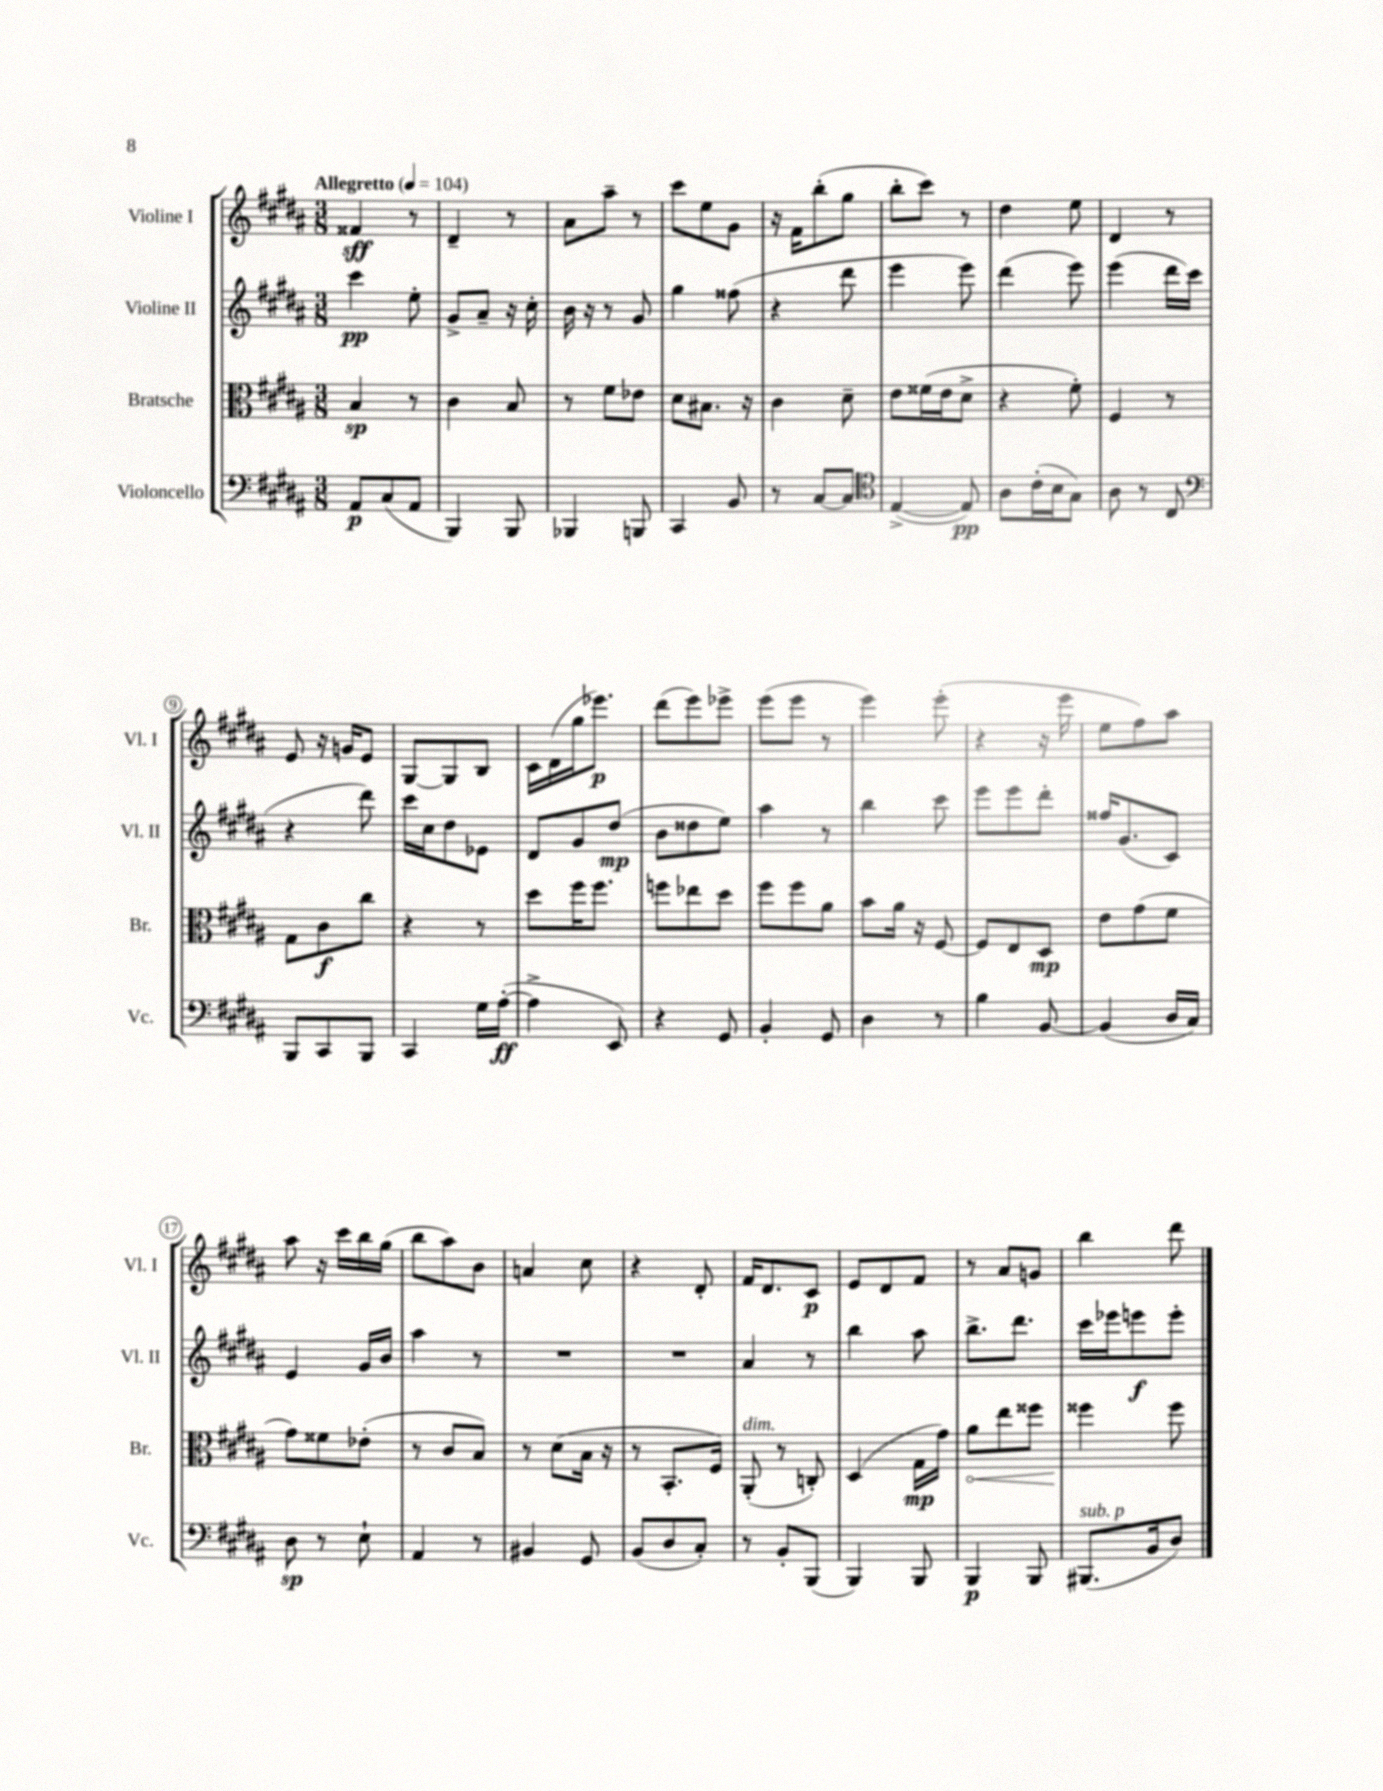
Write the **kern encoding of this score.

**kern	**dynam	**kern	**dynam	**kern	**dynam	**kern	**dynam
*part4	*part4	*part3	*part3	*part2	*part2	*part1	*part1
*staff4	*staff4	*staff3	*staff3	*staff2	*staff2	*staff1	*staff1
*I"Violoncello	*	*I"Bratsche	*	*I"Violine II	*	*I"Violine I	*
*I'Vc.	*	*I'Br.	*	*I'Vl. II	*	*I'Vl. I	*
*clefF4	*	*clefC3	*	*clefG2	*	*clefG2	*
*k[f#c#g#d#a#]	*	*k[f#c#g#d#a#]	*	*k[f#c#g#d#a#]	*	*k[f#c#g#d#a#]	*
*M3/8	*	*M3/8	*	*M3/8	*	*M3/8	*
*MM104	*	*MM104	*	*MM104	*	*MM104	*
=1	=1	=1	=1	=1	=1	=1	=1
!	!	!	!	!	!	!LO:TX:a:B:t=Allegretto	!
8AA#/L	p	4B/	sp	4ccc#\	pp	4f##X/	sff
(8C#/	.	.	.	.	.	.	.
8AA#/J	.	8r	.	8ee'\	.	8r	.
=2	=2	=2	=2	=2	=2	=2	=2
4BBB/)	.	4c#\	.	8g#^/L	.	4d#~/	.
.	.	.	.	8a#~/J	.	.	.
8BBB/	.	8B/	.	16r	.	8r	.
.	.	.	.	16cc#'\	.	.	.
=3	=3	=3	=3	=3	=3	=3	=3
4BBB-X/	.	8r	.	16b\	.	8a#\L	.
.	.	.	.	16r	.	.	.
.	.	8f#\L	.	8r	.	8aa#~\J	.
8BBBn/	.	8e-X\J	.	8g#/	.	8r	.
=4	=4	=4	=4	=4	=4	=4	=4
4CC#/	.	8d#\L	.	4gg#\	.	8ccc#\L	.
.	.	8.B#X\J	.	.	.	8ee\	.
8BB/	.	.	.	(8ff##X\	.	8g#\J	.
.	.	16r	.	.	.	.	.
=5	=5	=5	=5	=5	=5	=5	=5
8r	.	4c#\	.	4r	.	16r	.
.	.	.	.	.	.	16f#\KL	.
[8C#/L	.	.	.	.	.	(8bb'\	.
8C#/J]	.	8d#~\	.	8ddd#\	.	8gg#\J	.
=6	=6	=6	=6	=6	=6	=6	=6
*clefC4	*	*	*	*	*	*	*
([4E^/	.	8e\L	.	4eee\	.	8bb'\L	.
.	.	(16f##X\L	.	.	.	8ccc#\J)	.
.	.	16e\J	.	.	.	.	.
8E/])	pp	8d#^\J	.	8eee\)	.	8r	.
=7	=7	=7	=7	=7	=7	=7	=7
8A#\L	.	4r	.	(4ddd#\	.	4dd#\	.
(16c#'\L	.	.	.	.	.	.	.
16B\J	.	.	.	.	.	.	.
8G#\J)	.	8f#'\)	.	8eee\)	.	8ee\	.
=8	=8	=8	=8	=8	=8	=8	=8
8A#\	.	4F#/	.	(4eee\	.	4d#/	.
8r	.	.	.	.	.	.	.
8C#/	.	8r	.	16ddd#\LL	.	8r	.
.	.	.	.	16ccc#\JJ	.	.	.
!!LO:LB:g=z
=9	=9	=9	=9	=9	=9	=9	=9
*clefF4	*	*	*	*	*	*	*
8BBB/L	.	8G#\L	.	4r	.	8e/	.
8CC#/	.	8c#\	f	.	.	16r	.
.	.	.	.	.	.	16gn/KL	.
8BBB/J	.	8cc#\J	.	8ddd#\)	.	8e/J	.
=10	=10	=10	=10	=10	=10	=10	=10
4CC#/	.	4r	.	16ccc#\LL	.	[8G#/L	.
.	.	.	.	16cc#\J	.	.	.
.	.	.	.	8dd#\	.	8G#/]	.
16G#\LL	.	8r	.	8e-X\J	.	8B/J	.
([16A#'\JJ	ff	.	.	.	.	.	.
=11	=11	=11	=11	=11	=11	=11	=11
4A#^\]	.	8dd#\L	.	8d#/L	.	16c#\LL	.
.	.	.	.	.	.	(16d#\	.
.	.	16ff#\K	.	8g#/	.	16gg#\J	.
.	.	8.ff#\J	.	.	.	8.eee-X\J)	p
8EE/)	.	.	.	(8dd#/J	mp	.	.
=12	=12	=12	=12	=12	=12	=12	=12
4r	.	8ffn\L	.	8b\L	.	(8ddd#\L	.
.	.	8ee-X\	.	8dd##X\	.	8eee\)	.
8GG#/	.	8dd#\J	.	8ee\J)	.	8eee-X^\J	.
=13	=13	=13	=13	=13	=13	=13	=13
4BB'/	.	8ff#\L	.	4aa#\	.	(8eee\L	.
.	.	8ff#\	.	.	.	8eee\J	.
8GG#/	.	8a#\J	.	8r	.	8r	.
=14	=14	=14	=14	=14	=14	=14	=14
4D#\	.	8b\L	.	4bb\	.	4eee\)	.
.	.	16a#\Jk	.	.	.	.	.
.	.	16r	.	.	.	.	.
8r	.	[8F#/	.	8ccc#\	.	(8eee'\	.
=15	=15	=15	=15	=15	=15	=15	=15
4B\	.	8F#/L]	.	8eee\L	.	4r	.
.	.	8E/	.	8eee\	.	.	.
[8BB/	.	8D#/J	mp	8ddd#'\J	.	16r	.
.	.	.	.	.	.	16eee\	.
=16	=16	=16	=16	=16	=16	=16	=16
(4BB/]	.	8e\L	.	16ff##X/KL	.	8ee\L	.
.	.	.	.	(8.g#/	.	.	.
.	.	(8g#\	.	.	.	8ff#\)	.
16D#/LL	.	8f#\J	.	8c#/J)	.	8aa#\J	.
16C#/JJ)	.	.	.	.	.	.	.
!!LO:LB:g=z
=17	=17	=17	=17	=17	=17	=17	=17
8D#\	sp	8g#\L)	.	4e/	.	8aa#\	.
8r	.	8f##X\	.	.	.	16r	.
.	.	.	.	.	.	16ccc#\LL	.
8E`\	.	(8e-X'\J	.	16g#/LL	.	16bb\	.
.	.	.	.	16b/JJ	.	(16gg#\JJ	.
=18	=18	=18	=18	=18	=18	=18	=18
4AA#/	.	8r	.	4aa#\	.	8bb\L	.
.	.	8c#/L	.	.	.	8aa#\)	.
8r	.	8B/J)	.	8r	.	8b\J	.
=19	=19	=19	=19	=19	=19	=19	=19
4BB#X/	.	8r	.	4.r	.	4an/	.
.	.	(8d#\L	.	.	.	.	.
8GG#/	.	16B\Jk	.	.	.	8cc#\	.
.	.	16r	.	.	.	.	.
=20	=20	=20	=20	=20	=20	=20	=20
(8BB/L	.	8r	.	4.r	.	4r	.
8D#/	.	8.BB'/L	.	.	.	.	.
8C#'/J)	.	.	.	.	.	8d#'/	.
.	.	16F#/Jk)	.	.	.	.	.
=21	=21	=21	=21	=21	=21	=21	=21
!	!	!LO:TX:a:i:t=dim.	!	!	!	!	!
8r	.	(8AA#'/	.	4a#/	.	16f#/KL	.
.	.	.	.	.	.	8.d#/	.
8BB'/L	.	8r	.	.	.	.	.
(8BBB/J	.	8Cn'/)	.	8r	.	8c#/J	p
=22	=22	=22	=22	=22	=22	=22	=22
4BBB/)	.	(4D#/	.	4bb\	.	8e/L	.
.	.	.	.	.	.	8d#/	.
8BBB/	.	16G#\LL	mp	8aa#\	.	8f#/J	.
.	.	16g#\JJ)	.	.	.	.	.
=23	=23	=23	=23	=23	=23	=23	=23
!	!	!	!LO:HP:b	!	!	!	!
4BBB/	p	8a#\L	<	8.bb^\L	.	8r	.
.	.	8ee\	.	.	.	8a#/L	.
.	.	.	.	8.ddd#\J	.	.	.
8BBB/	.	8ff##X\J	.	.	.	8gn/J	.
=24	=24	=24	=24	=24	=24	=24	=24
!LO:TX:a:i:t=sub. p	!	!	!	!	!	!	!
(8.BBB#X/L	.	4ff##X\	.	16ccc#\LL	.	4bb\	.
.	.	.	.	16eee-X\J	.	.	.
.	.	.	.	8eeen\	f	.	.
16BB/k	.	.	.	.	.	.	.
8D#/J)	.	8ff##\	[	8eee'\J	.	8ddd#\	.
==	==	==	==	==	==	==	==
*-	*-	*-	*-	*-	*-	*-	*-
